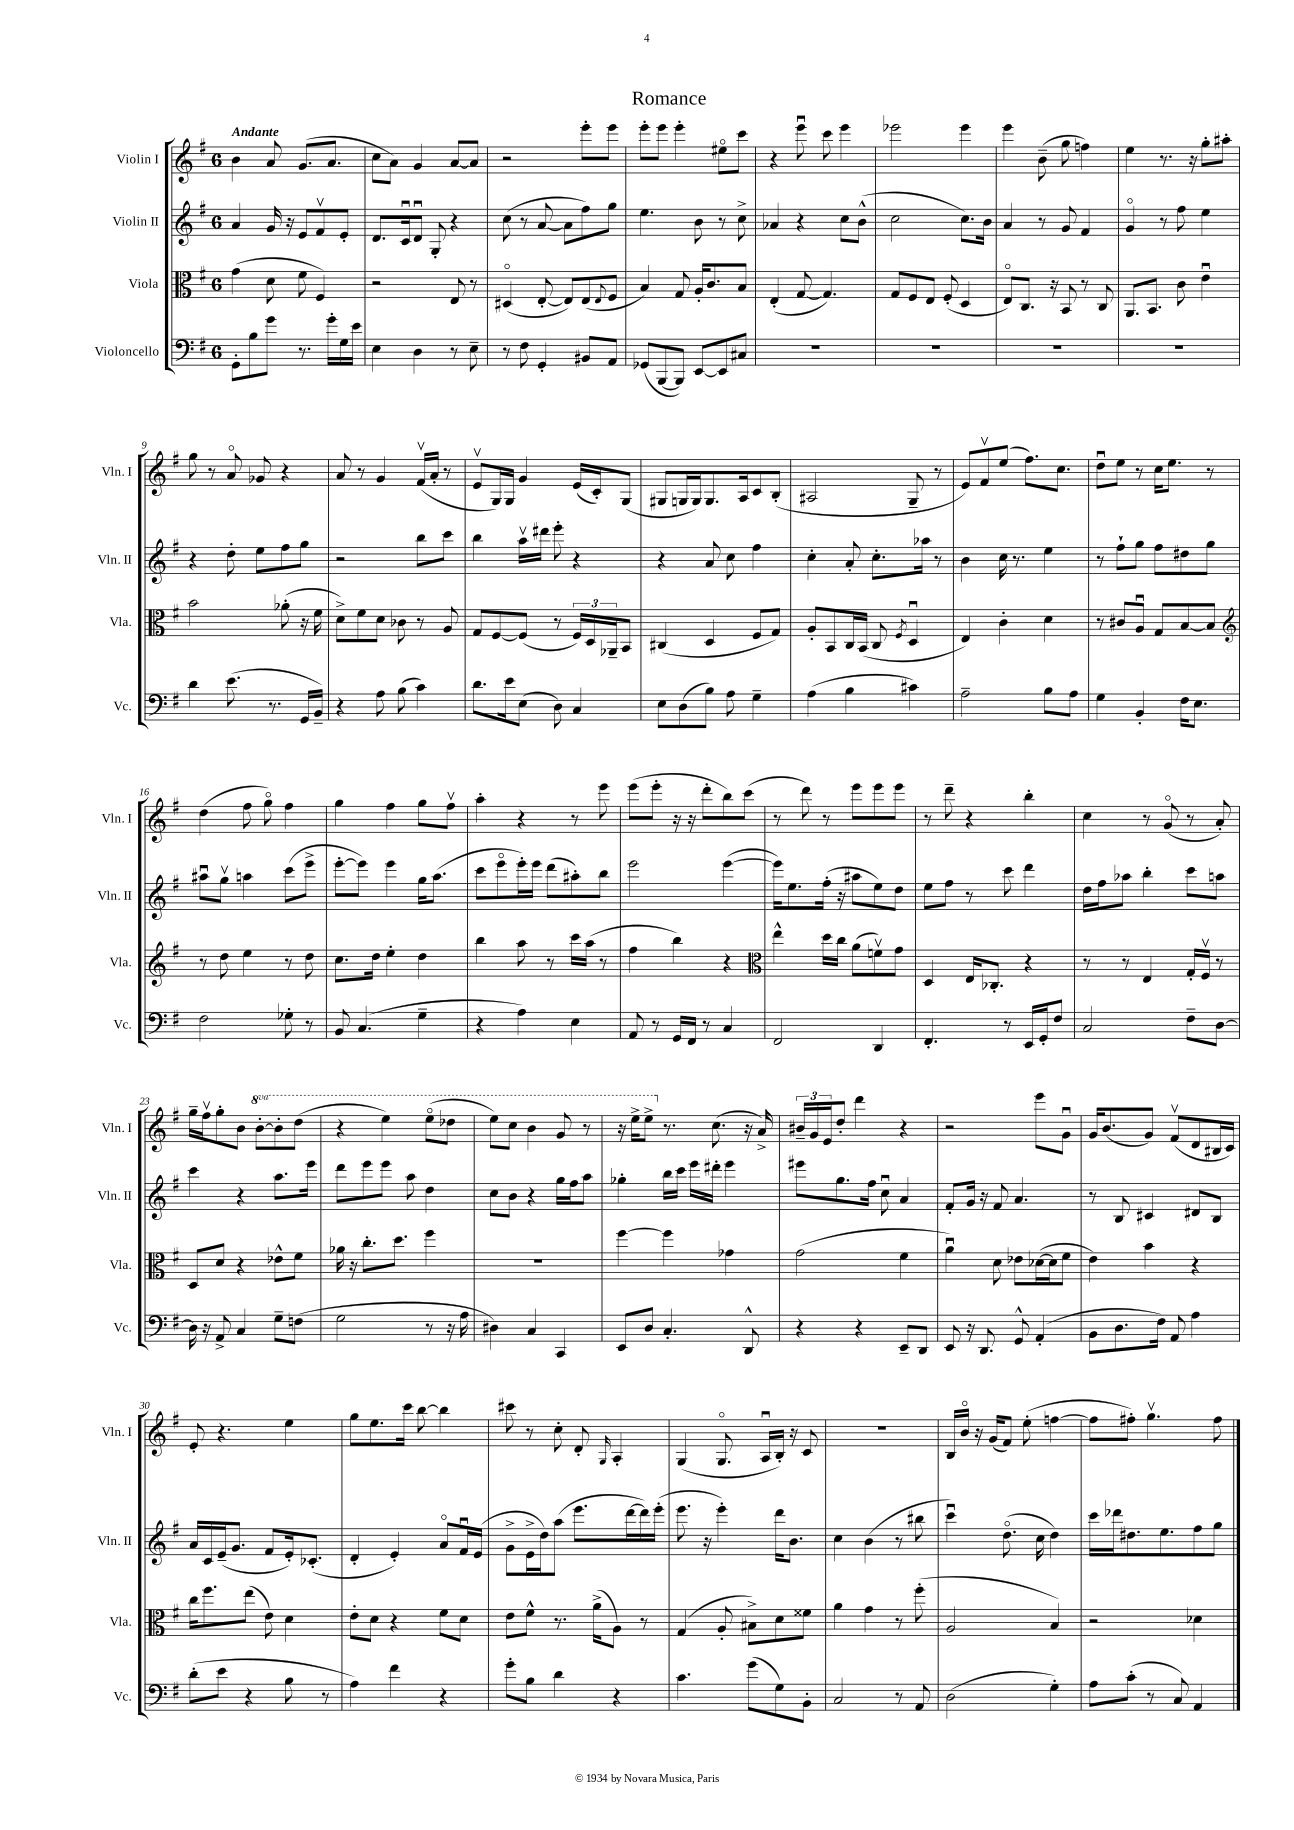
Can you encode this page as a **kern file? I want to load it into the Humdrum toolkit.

**kern	**kern	**kern	**kern
*staff4	*staff3	*staff2	*staff1
*clefF4	*clefC3	*clefG2	*clefG2
*k[f#]	*k[f#]	*k[f#]	*k[f#]
*M6/8	*M6/8	*M6/8	*M6/8
8GG'	(4g	4a	4b
8B	.	.	.
8g	8d	16g	8a
.	.	16r	.
8.r	8f#	8e	(8.g
.	4F#)	8f#v	.
16g'	.	.	8.a
16G	.	8e'	.
16e	.	.	.
=	=	=	=
4E	2r	8.d	8cc
.	.	.	8a)
.	.	16cu	.
4D	.	8du	4g
.	.	8G'	.
8r	8E	4r	[8a
8E~	8r	.	8a]
=	=	=	=
8r	(4D#o	(8cc	2r
8F#	.	8r	.
4GG'	[8E'	[8a	.
.	8E])	8a]	.
8BB#	(8E	8ff#)	8eee'
.	8qqE	.	.
8AA	8F#	8gg	8eee
=	=	=	=
(8GG-	4B)	4.ee	8eee'
[8BBB	.	.	8eee
8BBB])	8G	.	4eee'
[8EE	16A'	8b	.
.	8.c	.	.
8EE]	.	8r	8ee#o
8C#	8B	8cc^	8ccc
=	=	=	=
2.r	(4E'	4a-	4r
.	[8G	4r	8eeeu
.	4.G])	.	8ccc
.	.	8cc	4eee
.	.	(8b^^	.
=	=	=	=
2.r	8G	2cc	2eee-
.	8F#	.	.
.	8E	.	.
.	(8F#'	.	.
.	4D	8.cc)	4eee-
.	.	16b	.
=	=	=	=
2.r	8Eo)	4a	4eee
.	8.C	.	.
.	.	8r	(8b~
.	16r	.	.
.	8BB	8g	8gg
.	8r	4f#	4ff)
.	8C	.	.
=	=	=	=
2.r	8.AA	4go	4ee
.	8.BB	.	.
.	.	8r	8.r
.	8c	8ff#	.
.	.	.	16r
.	4eu	4ee	8gg'
.	.	.	8aa#'
=	=	=	=
4d	2b	4r	8gg
.	.	.	8r
(8.e	.	8dd'	8ao
.	.	8ee	8g-
8.r	.	.	.
.	(8a-'	8ff#	4r
16GG	16r	8gg	.
16BB~)	16f#	.	.
=	=	=	=
4r	8d^)	2r	8a
.	8f#	.	8r
8A	8d	.	4g
(8B	8c-	.	.
4c)	8r	8bb	(16f#v
.	.	.	16a'
.	8A	8ccc	8r
=	=	=	=
8.d	8G	4bb	8ev
.	[8F#	.	16G)
16e	.	.	16G
(8E	(8F#]	16aav	4g
.	.	16ddd#	.
8D)	8r	8eee'	.
4C	24F#)	4r	(16e
.	24D	.	.
.	.	.	16c')
.	24AA-~	.	.
.	8BB	.	(8G
=	=	=	=
8E	(4C#	4r	8G#
(8D	.	.	16G
.	.	.	16G)
8B)	4D	8a	8.G
8A	.	8cc	.
.	.	.	16A
4G~	8F#	4ff#	8c
.	8G)	.	(8B'
=	=	=	=
(4A	8A'	4cc'	2A#
.	8BB	.	.
4B	16C	8a'	.
.	(16BB	.	.
.	8C	8.cc'	.
.	8qF#	.	.
4c#)	4Du	.	8G~
.	.	16aa-	.
.	.	8r	8r
=	=	=	=
2A~	4E)	4b	8e)
.	.	.	8f#v
.	4c'	16cc	(8ee
.	.	8.r	.
.	.	.	8.ff#)
8B	4d	4ee	.
.	.	.	8.cc
8A	.	.	.
=	=	=	=
4G	8r	8r	8ddu
.	8c#	8ff#`	8ee
4BB'	8Au	8gg	8r
.	8G	8ff#	16cc
.	.	.	8.ee
16F#	[8B	8dd#	.
8.E	.	.	.
.	8B]	8gg	8r
=	=	=	=
*	*clefG2	*	*
2F#	8r	8aa#u	(4dd
.	8dd	8ggv	.
.	4ee	4aa	8ff#
.	.	.	8ggo)
8G-'	8r	(8ccc	4ff#
8r	8dd	8eee^	.
=	=	=	=
8BB	8.cc	[8eee'	4gg
(4.C	.	8eee])	.
.	16dd	.	.
.	4ee'	4eee	4ff#
4G~	4dd	16gg	8gg
.	.	(8.aa	.
.	.	.	8ff#v
=	=	=	=
4r	4bb	8ccc	4aa'
.	.	8eeeo	.
4A)	8aa	16eee')	4r
.	.	16eee	.
.	8r	(8ddd	.
4E	16ccc	8aa#')	8r
.	(16aa	.	.
.	8r	8bb	8eee
=	=	=	=
8AA	4ff#	2eee	(8eee
8r	.	.	8eee'
16GG	4bb)	.	16r
16FF#	.	.	16r
8r	.	.	8ddd'
4C	4r	([4eee	8bb)
.	.	.	(8ccc
=	=	=	=
*	*clefC3	*	*
2FF#	4ee^^	16eee])	8r
.	.	8.ee	.
.	.	.	8ddd)
.	16dd	(16ff#'	8r
.	16cc	16r	.
.	(8a	8aa#	8eee
4DD	8fv)	8ee)	8eee
.	8g	8dd	8eee
=	=	=	=
4.FF#'	4D	8ee	8r
.	.	8ff#	8ddd~
.	16E	8r	4r
.	8.C-'	.	.
8r	.	8ccc	.
16EE	4r	4ddd	4bb'
16GG'	.	.	.
8F#	.	.	.
=	=	=	=
2C	8r	16dd	4cc
.	.	16ff#	.
.	8r	8aa-	.
.	4E	4bb'	8r
.	.	.	(8go
8F#~	16G'	8ccc	8r
.	16F#v	.	.
[8D	8r	8aa	8a')
=	=	=	=
16D]	8D	4ccc	16gg~
16r	.	.	16ff#v
8AA^	8d	.	8gg'
4C	4r	4r	8b
.	.	.	[8bb'
8G~	8e-^^	8.aa	8bb']
(8F	8f#	.	(8ddd
.	.	16eee	.
=	=	=	=
2G	16a-	8ddd	4r
.	16r	.	.
.	8.cc'	8eee	.
.	.	8eee	4eee)
.	8.dd	.	.
.	.	8aa	.
8r	4ff#	4dd	(8eeeo
16r	.	.	8ddd-
16A	.	.	.
=	=	=	=
4D#)	2.r	8cc	8eee)
.	.	8b	8ccc
4C	.	4r	4bb
4CC	.	16gg	8gg
.	.	16ff#	.
.	.	8aa	8r
=	=	=	=
8EE	[4ff#	4gg-'	16r
.	.	.	16eee^
8D	.	.	8eee^
4.C'	4ff#]	16bb	8.r
.	.	16ccc	.
.	.	16eee	.
.	.	16ddd#'	(8.cc
.	4g-	4eee	.
8DD^^	.	.	16r
.	.	.	16a^)
=	=	=	=
4r	(2g	8eee#	24b#~
.	.	.	24g
.	.	.	24e
.	.	8.gg	8dd'
4r	.	.	4ddd
.	.	16ff#	.
.	.	8ccu	.
8EE~	4f#	4a	4r
8DD	.	.	.
=	=	=	=
8EE	4au)	8f#'	2r
16r	.	16g	.
8.DD	.	16r	.
.	8d	8f#	.
8GG^^	8e-	4.a	.
(4AA'	([16d-	.	8eee
.	16d-]	.	.
.	8f#	.	8gu
=	=	=	=
8BB	4e)	8r	16g
.	.	.	(8.b
8.D	.	8B	.
.	4b	4c#	8g)
16F#)	.	.	.
8AA	.	.	(8f#v
4A	4r	8d#	8d
.	.	8B	16B#
.	.	.	16c)
=	=	=	=
(8d'	16cc	16a	8e'
.	8.ff#	16c	.
8e	.	(16e~	4.r
.	.	8.g	.
4r	(8ee	.	.
.	8e)	8f#	.
8B	4d	16e')	4ee
.	.	(8.c-'	.
8r	.	.	.
=	=	=	=
4A)	8e'	4d'	8gg
.	8d	.	8.ee
4f#	4r	4e')	.
.	.	.	16ccc
.	.	.	[8bb
4r	8f#	8ao	4bb]
.	8d	16f#u	.
.	.	(16e	.
=	=	=	=
8g'	8e	8g^	8ccc#
8B	8f#^^	16e^	8r
.	.	16dd)	.
4d	8.r	(8aa	8cc'
.	.	8.eee	8d'
.	(16a^	.	.
.	.	.	16qqG
4r	8A)	.	4A'
.	.	[16ddd	.
.	8r	16ddd])	.
.	.	(16eee'	.
=	=	=	=
4.c	(4G	8.eee	(4G
.	.	16r	.
.	8A'	4eee')	8.Go
(8g	8B#^)	.	.
.	.	.	16Au
8G)	8d	16ddd	16B')
.	.	8.b	16r
8BB'	8f##	.	8c
=	=	=	=
2C	4a	4cc	2.r
.	4g	(4b	.
8r	8r	8r	.
8AA	(8ff#'	8bb#	.
=	=	=	=
(2D	2A	4cccu)	16B
.	.	.	16bo
.	.	.	16r
.	.	.	(16g
.	.	(8.ddo	8f#)
.	.	.	(8ee'
.	.	16cc	.
4G')	4B)	4dd)	[4ff
=	=	=	=
8A	2r	16ccc	8ff]
.	.	16ddd-	.
(8c'	.	8.dd#	8ff#')
8r	.	.	4.ggv
.	.	8.ee	.
8C)	.	.	.
4AA	4d-	8ff#	.
.	.	8gg	8ff#
==	==	==	==
*-	*-	*-	*-
